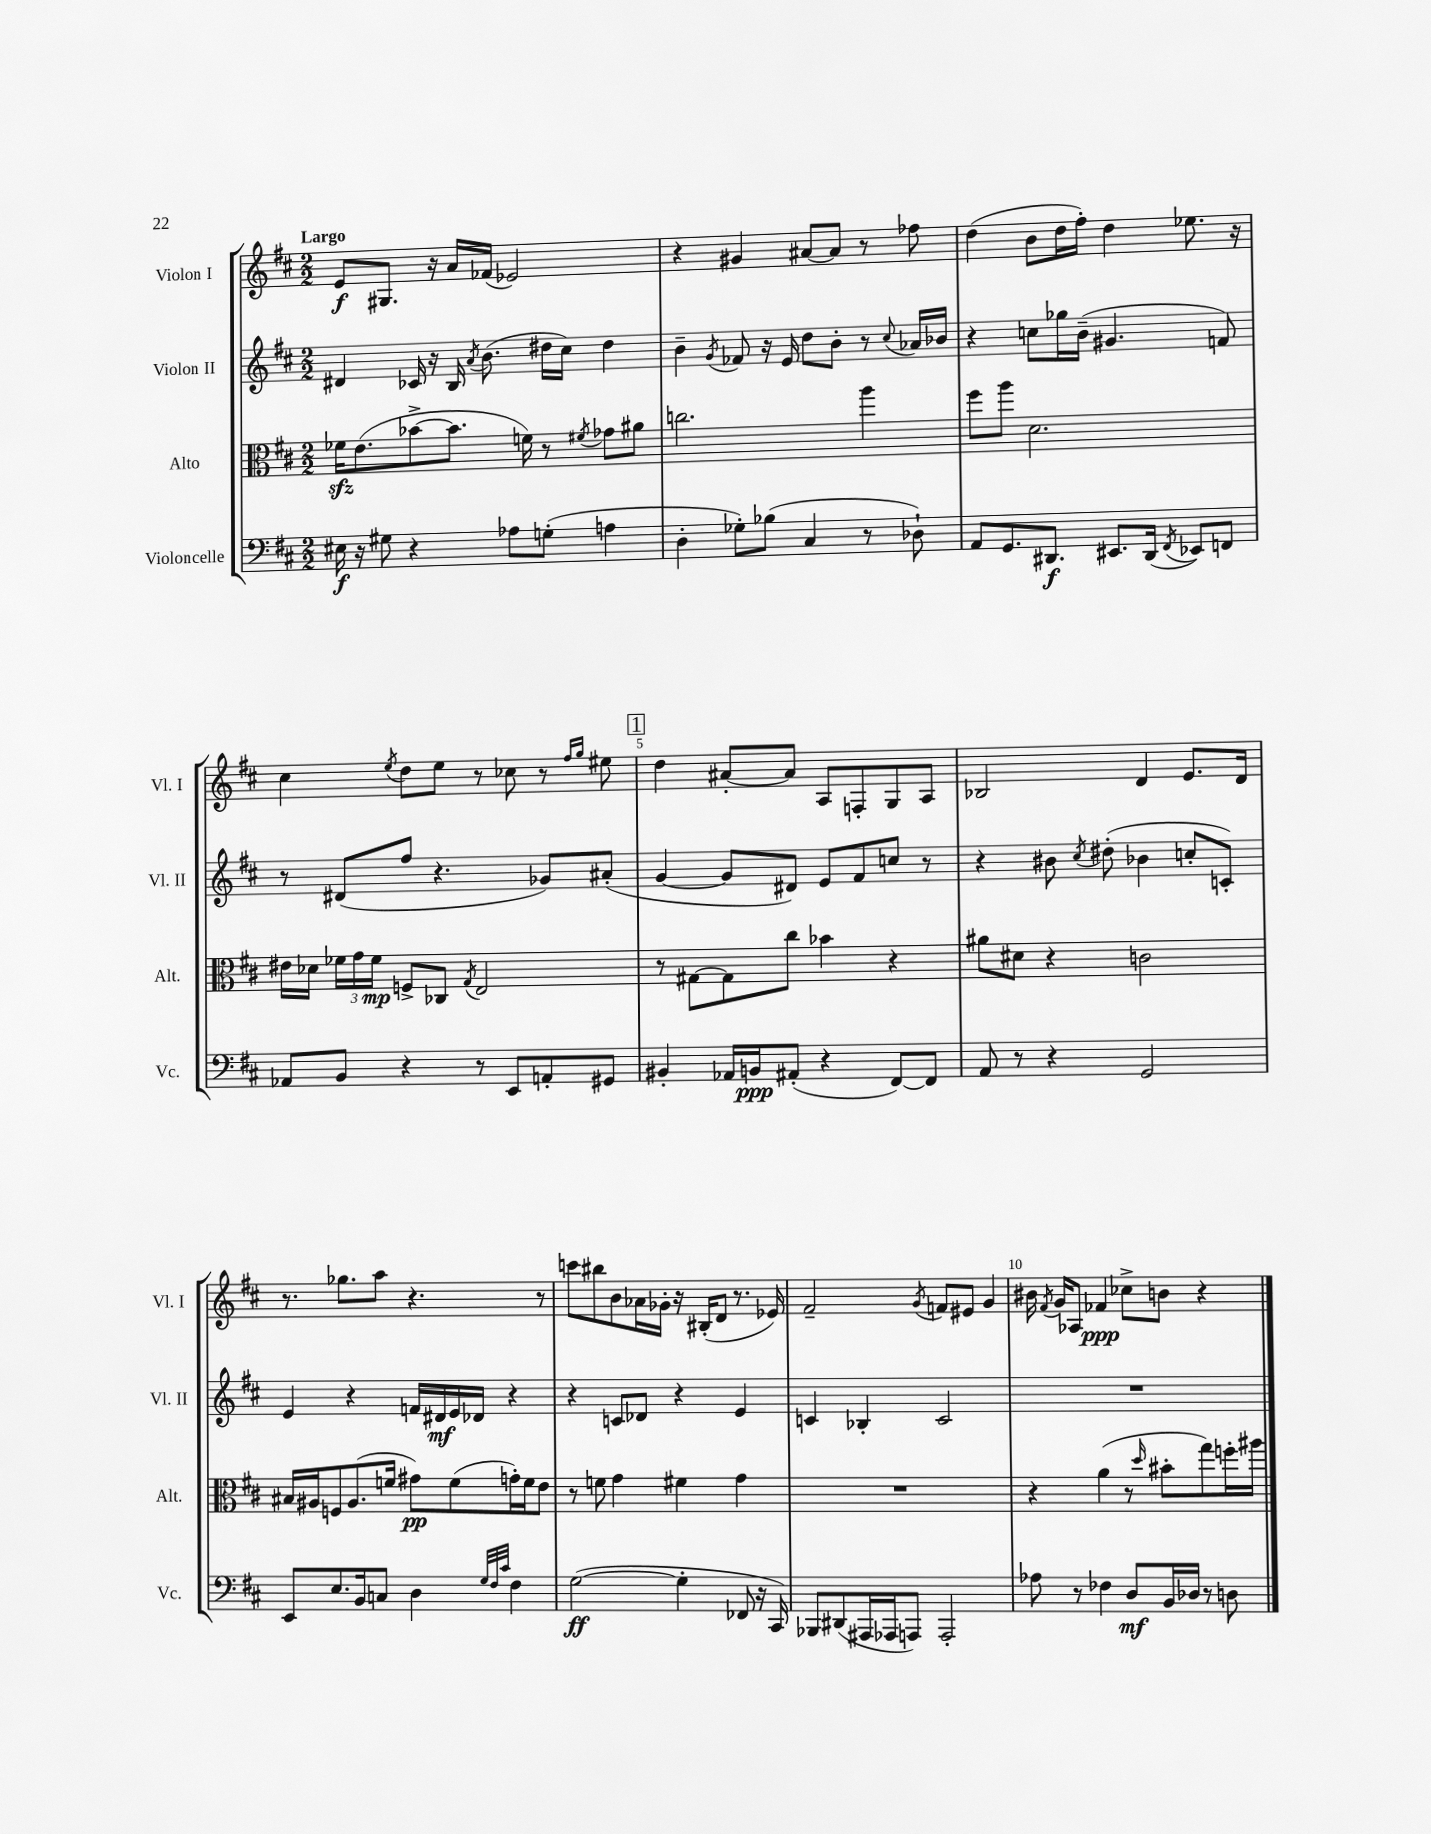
<<
\new StaffGroup <<
\new Staff = "s0" \with { instrumentName = "Violon I" shortInstrumentName = "Vl. I" } {
    \clef treble \key d \major \numericTimeSignature \time 2/2 \tempo "Largo"
    \autoBeamOff e'8[\f gis8.] r16 a'16[ fes'16]( ees'2) |
    r4 gis'4 ais'8[~ ais'8] r8 fes''8 |
    d''4( b'8[ d''16 fis''16]-.) d''4 ees''8. r16 |
    cis''4 \acciaccatura { e''8 } d''8[ e''8] r8 ces''8 r8 \grace { fis''16[ g''16] } eis''8 |
    \mark \markup { \box "1" } d''4 ais'8[~-. ais'8] a8[ f8-. g8 a8] |
    bes2 d'4 e'8.[ d'16] |
    r8. ges''8.[ a''8] r4. r8 |
    c'''8[ bis''8 b'8 aes'16 ges'16]-. r16 bis16[-.( d'8] r8. ees'16) |
    fis'2-- \acciaccatura { g'8 } f'8[ eis'8] g'4 |
    bis'16 \acciaccatura { fis'8 } g'16[ aes8] fes'4\ppp ces''8[-> b'8] r4 \bar "|." |
}
\new Staff = "s1" \with { instrumentName = "Violon II" shortInstrumentName = "Vl. II" } {
    \clef treble \key d \major \numericTimeSignature \time 2/2
    \autoBeamOff dis'4 ces'16 r16 b16 \acciaccatura { a'8 } b'8.( dis''16[ cis''16]) dis''4 |
    b'4-- \acciaccatura { g'8 } fes'8 r16 e'16 d''8[ b'8]-. r8 \appoggiatura { cis''8 } aes'16[ bes'16] |
    r4 c''8[ ges''16 b'16]--( gis'4. f'8) |
    r8 dis'8[( fis''8] r4. ges'8[) ais'8]-.( |
    \mark \markup { \box "1" } g'4~ g'8[ dis'8]) e'8[ fis'8 c''8] r8 |
    r4 bis'8 \acciaccatura { cis''8 } dis''8-.( bes'4 c''8[-. c'8]-.) |
    e'4 r4 f'16[ dis'16\mf e'16 des'16] r4 |
    r4 c'8[ des'8] r4 e'4 |
    c'4 bes4-. c'2 |
    R1 \bar "|." |
}
\new Staff = "s2" \with { instrumentName = "Alto" shortInstrumentName = "Alt." } {
    \clef alto \key d \major \numericTimeSignature \time 2/2
    \autoBeamOff fes'16[\sfz e'8.( bes'8~-> bes'8.] f'16) r8 \acciaccatura { fis'8 } ges'8[ ais'8] |
    c''2. a''4 |
    fis''8[ a''8] d'2. |
    eis'16[ des'16] \tuplet 3/2 { fes'16[ g'16 fes'16]\mp } f8[-> ces8] \acciaccatura { g8 } e2 |
    \mark \markup { \box "1" } r8 gis8[~ gis8 cis''8] bes'4 r4 |
    ais'8[ dis'8] r4 c'2 |
    bis16[ ais16 f8 ais8.( f'16] gis'8[\pp) f'8( g'16-.) f'16 e'8] |
    r8 f'8 g'4 fis'4 g'4 |
    R1 |
    r4 a'4( r8 \grace { d''16 } bis'8[-. g''8) f''16-. ais''16] \bar "|." |
}
\new Staff = "s3" \with { instrumentName = "Violoncelle" shortInstrumentName = "Vc." } {
    \clef bass \key d \major \numericTimeSignature \time 2/2
    \autoBeamOff eis16\f r16 gis8 r4 aes8[ g8]-.( a4 |
    d4-. ges8[-.) bes8]( cis4 r8 des8-!) |
    a,8[ g,8. dis,8.]\f eis,8.[ dis,16]( \acciaccatura { fis,8 } ees,8[) f,8] |
    aes,8[ b,8] r4 r8 e,8[ a,8-. gis,8] |
    \mark \markup { \box "1" } bis,4-. aes,16[ b,16\ppp ais,8]-.( r4 fis,8[~) fis,8] |
    a,8 r8 r4 g,2 |
    e,8[ e8. b,16 c8] d4 \grace { g32[ fis32 cis'32] } fis4 |
    g2~\ff( g4-. fes,8 r16 cis,16) |
    bes,,8[ dis,8( ais,,16 aes,,16 a,,8]) a,,2-. |
    aes8 r8 fes4 d8[\mf b,16 des16] r8 d8 \bar "|." |
}
>>
>>
\layout { \context { \Score \override BarNumber.break-visibility = ##(#f #t #t) barNumberVisibility = #(every-nth-bar-number-visible 5) } }
